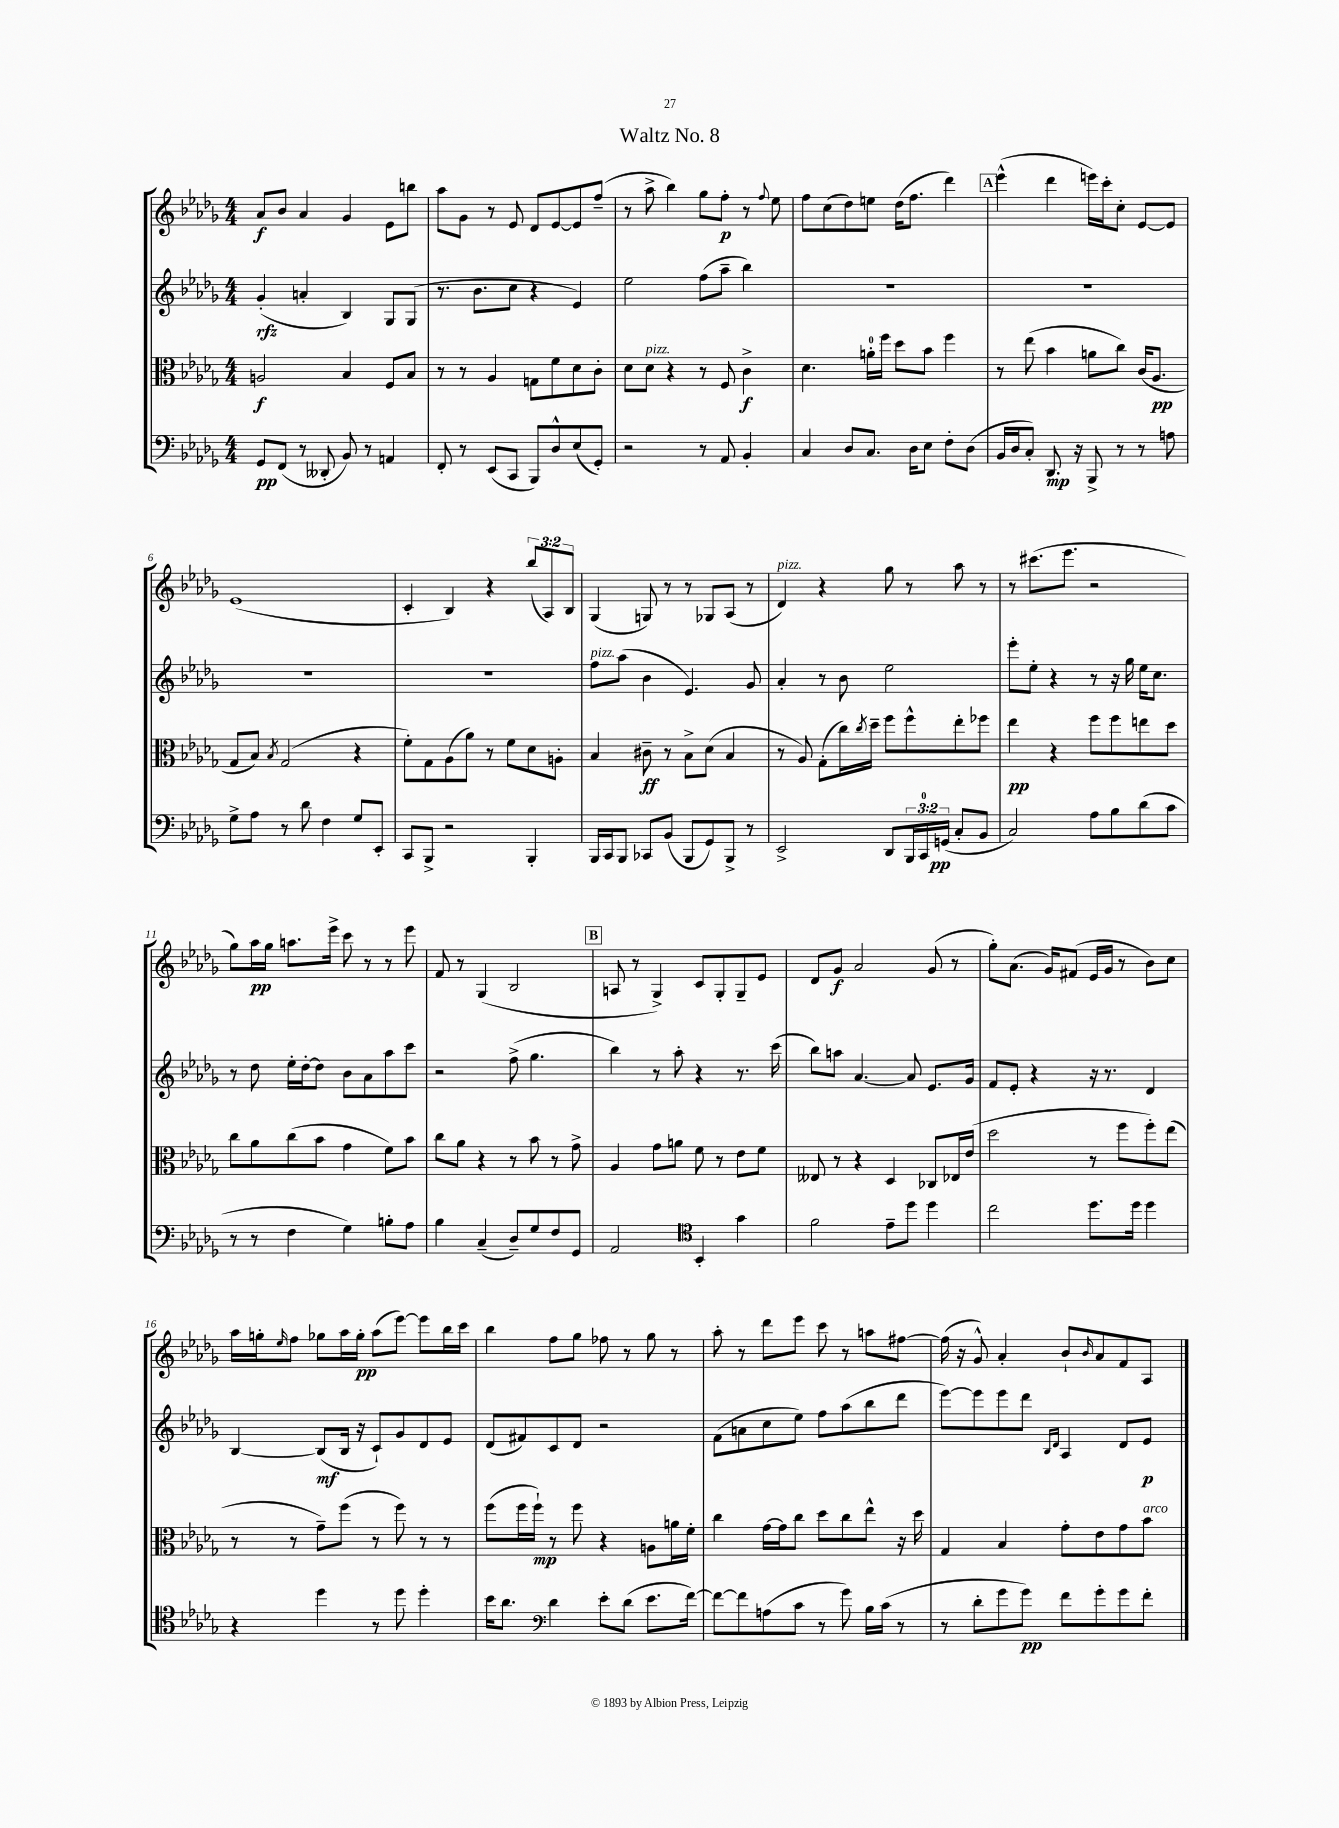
\header { title = "Waltz No. 8" }
<<
\new StaffGroup <<
\new Staff = "s0" {
    \clef treble \key des \major \numericTimeSignature \time 4/4 \override Staff.TupletNumber.text = #tuplet-number::calc-fraction-text
    aes'8\f bes'8 aes'4 ges'4 ees'8 b''8 |
    aes''8 ges'8 r8 ees'8 des'8 ees'8~ ees'8 f''8--( |
    r8 aes''8-> bes''4) ges''8 f''8-.\p r8 \appoggiatura { f''8 } ees''8 |
    f''8 c''8( des''8) e''8 des''16( f''8. des'''4) |
    \mark \markup { \box "A" } ees'''4-^( des'''4 e'''16) c'''16-. c''8-. ees'8~ ees'8 |
    ees'1( |
    c'4-. bes4) r4 \tuplet 3/2 { bes''8( aes8) bes8 } |
    ges4( g8) r8 r8 ges8 aes8( r8 |
    des'4^\markup { \italic "pizz." }) r4 ges''8 r8 aes''8 r8 |
    r8 cis'''8.( ees'''8. r2 |
    ges''8) aes''16\pp ges''16 a''8. ees'''16-> c'''8 r8 r8 ees'''8 |
    f'8 r8 ges4( bes2 |
    \mark \markup { \box "B" } a8 r8 ges4->) c'8 ges8-. ges8-- ees'8 |
    des'8 ges'8\f aes'2 ges'8( r8 |
    ges''8-.) aes'8.( ges'16) fis'8( ees'16 ges'16 r8 bes'8) c''8 |
    aes''16 g''16-. \grace { ees''16 } f''8 ges''8 aes''16 ges''16-.\pp aes''8( ees'''8~) ees'''8 bes''16 c'''16 |
    bes''4 f''8 ges''8 fes''8 r8 ges''8 r8 |
    aes''8-. r8 des'''8 ees'''8 c'''8 r8 a''8 fis''8~ |
    fis''16( r16 ges'8-^) aes'4-. bes'8-! \grace { bes'16 } aes'8 f'8 aes8 \bar "|." |
}
\new Staff = "s1" {
    \clef treble \key des \major \numericTimeSignature \time 4/4
    ges'4-.\rfz( a'4-. bes4) ges8 ges8( |
    r8. bes'8. c''8 r4 ees'4) |
    ees''2 f''8( aes''8-- bes''4) |
    R1 |
    \mark \markup { \box "A" } R1 |
    R1 |
    R1 |
    f''8^\markup { \italic "pizz." } aes''8( bes'4 ees'4.) ges'8 |
    aes'4-. r8 bes'8 ees''2 |
    ees'''8-. ees''8-. r4 r8 r16 ges''16 ees''16 c''8. |
    r8 des''8 ees''16-. des''16~-. des''8 bes'8 aes'8 aes''8 c'''8 |
    r2 f''8->( ges''4. |
    \mark \markup { \box "B" } bes''4) r8 aes''8-. r4 r8. c'''16( |
    bes''8) a''8 aes'4.~ aes'8 ees'8. ges'16 |
    f'8 ees'8-. r4 r16 r8. des'4 |
    bes4~ bes8\mf( bes16 r16 c'8-!) ges'8 des'8 ees'8 |
    des'8( fis'8) c'8 des'8 r2 |
    f'8( a'8 c''8 ees''8) f''8 aes''8( bes''8 des'''8 |
    ees'''8~) ees'''8 ees'''8 des'''8 \grace { bes16 des'16 } aes4 des'8 ees'8\p \bar "|." |
}
\new Staff = "s2" {
    \clef alto \key des \major \numericTimeSignature \time 4/4
    a2\f bes4 f8 bes8 |
    r8 r8 aes4 g8 f'8 des'8 c'8-. |
    des'8 des'8^\markup { \italic "pizz." } r4 r8 f8 c'4->\f |
    des'4. a'16-0-. f''16 des''8 bes'8 f''4 |
    \mark \markup { \box "A" } r8 ees''8( bes'4 a'8 c''8) c'16( aes8.\pp |
    ges8 bes8) \acciaccatura { bes8 } ges2( r4 |
    f'8-.) ges8 aes8( aes'8) r8 f'8 des'8 a8-. |
    bes4 cis'8--\ff r8 bes8-> des'8( bes4 |
    r8 aes8) ges8-.( c''16) \acciaccatura { c''8 } des''16-- f''8 f''8-^ ees''8-. fes''8 |
    ees''4\pp r4 f''8 f''8 e''8 des''8 |
    c''8 aes'8 c''8( bes'8 ges'4 f'8) bes'8 |
    c''8 aes'8 r4 r8 bes'8 r8 ges'8-> |
    \mark \markup { \box "B" } aes4 ges'8 a'8 f'8 r8 ees'8 f'8 |
    eeses8 r8 r4 des4 ces8 ees16 ees'16( |
    des''2 r8 f''8 f''8-.) ees''8( |
    r8 r8 ges'8--) f''8( r8 f''8) r8 r8 |
    f''8( f''16 f''16-!\mp) r8 f''8 r4 a8 a'16 f'16-. |
    c''4 ges'16~ ges'16 c''8 des''8 c''8 ees''8-^ r16 des''16 |
    ges4 bes4 ges'8-. ees'8 ges'8 bes'8^\markup { \italic "arco" } \bar "|." |
}
\new Staff = "s3" {
    \clef bass \key des \major \numericTimeSignature \time 4/4 \override Staff.TupletNumber.text = #tuplet-number::calc-fraction-text
    ges,8\pp f,8( r8 deses,8-. bes,8) r8 a,4 |
    f,8-. r8 ees,8( c,8 bes,,8) des8-^ ees8( ges,8-.) |
    r2 r8 aes,8 bes,4-. |
    c4 des8 c8. des16 ees8 f8-. des8( |
    \mark \markup { \box "A" } bes,16 des16 c8-.) des,8.\mp r16 bes,,8-> r8 r8 a8 |
    ges8-> aes8 r8 des'8 f4 ges8 ees,8-. |
    c,8 bes,,8-> r2 bes,,4-. |
    bes,,16 c,16 bes,,8 ces,8 bes,8( bes,,8 ges,8) bes,,8-> r8 |
    ees,2-> des,8 \tuplet 3/2 { bes,,16 c,16-0 g,16\pp( } c8-. bes,8 |
    c2) aes8 bes8 des'8( c'8 |
    r8 r8 f4 ges4) b8-. aes8 |
    bes4 c4--( des8--) ges8 f8 ges,8 |
    \mark \markup { \box "B" } aes,2 \clef tenor bes,4-. ges'4 |
    f'2 ees'8-- des''8 des''4 |
    c''2 des''8. des''16 des''4 |
    r4 des''4 r8 des''8 des''4-. |
    bes'16 aes'8. \clef bass des'4 ees'8-. des'8( ees'8. f'16~) |
    f'8~ f'8 a8( c'8 r8 ges'8) bes16 c'16( r8 |
    r8 des'8-. ges'8 ges'8\pp) f'8 ges'8-. ges'8 f'8-. \bar "|." |
}
>>
>>
